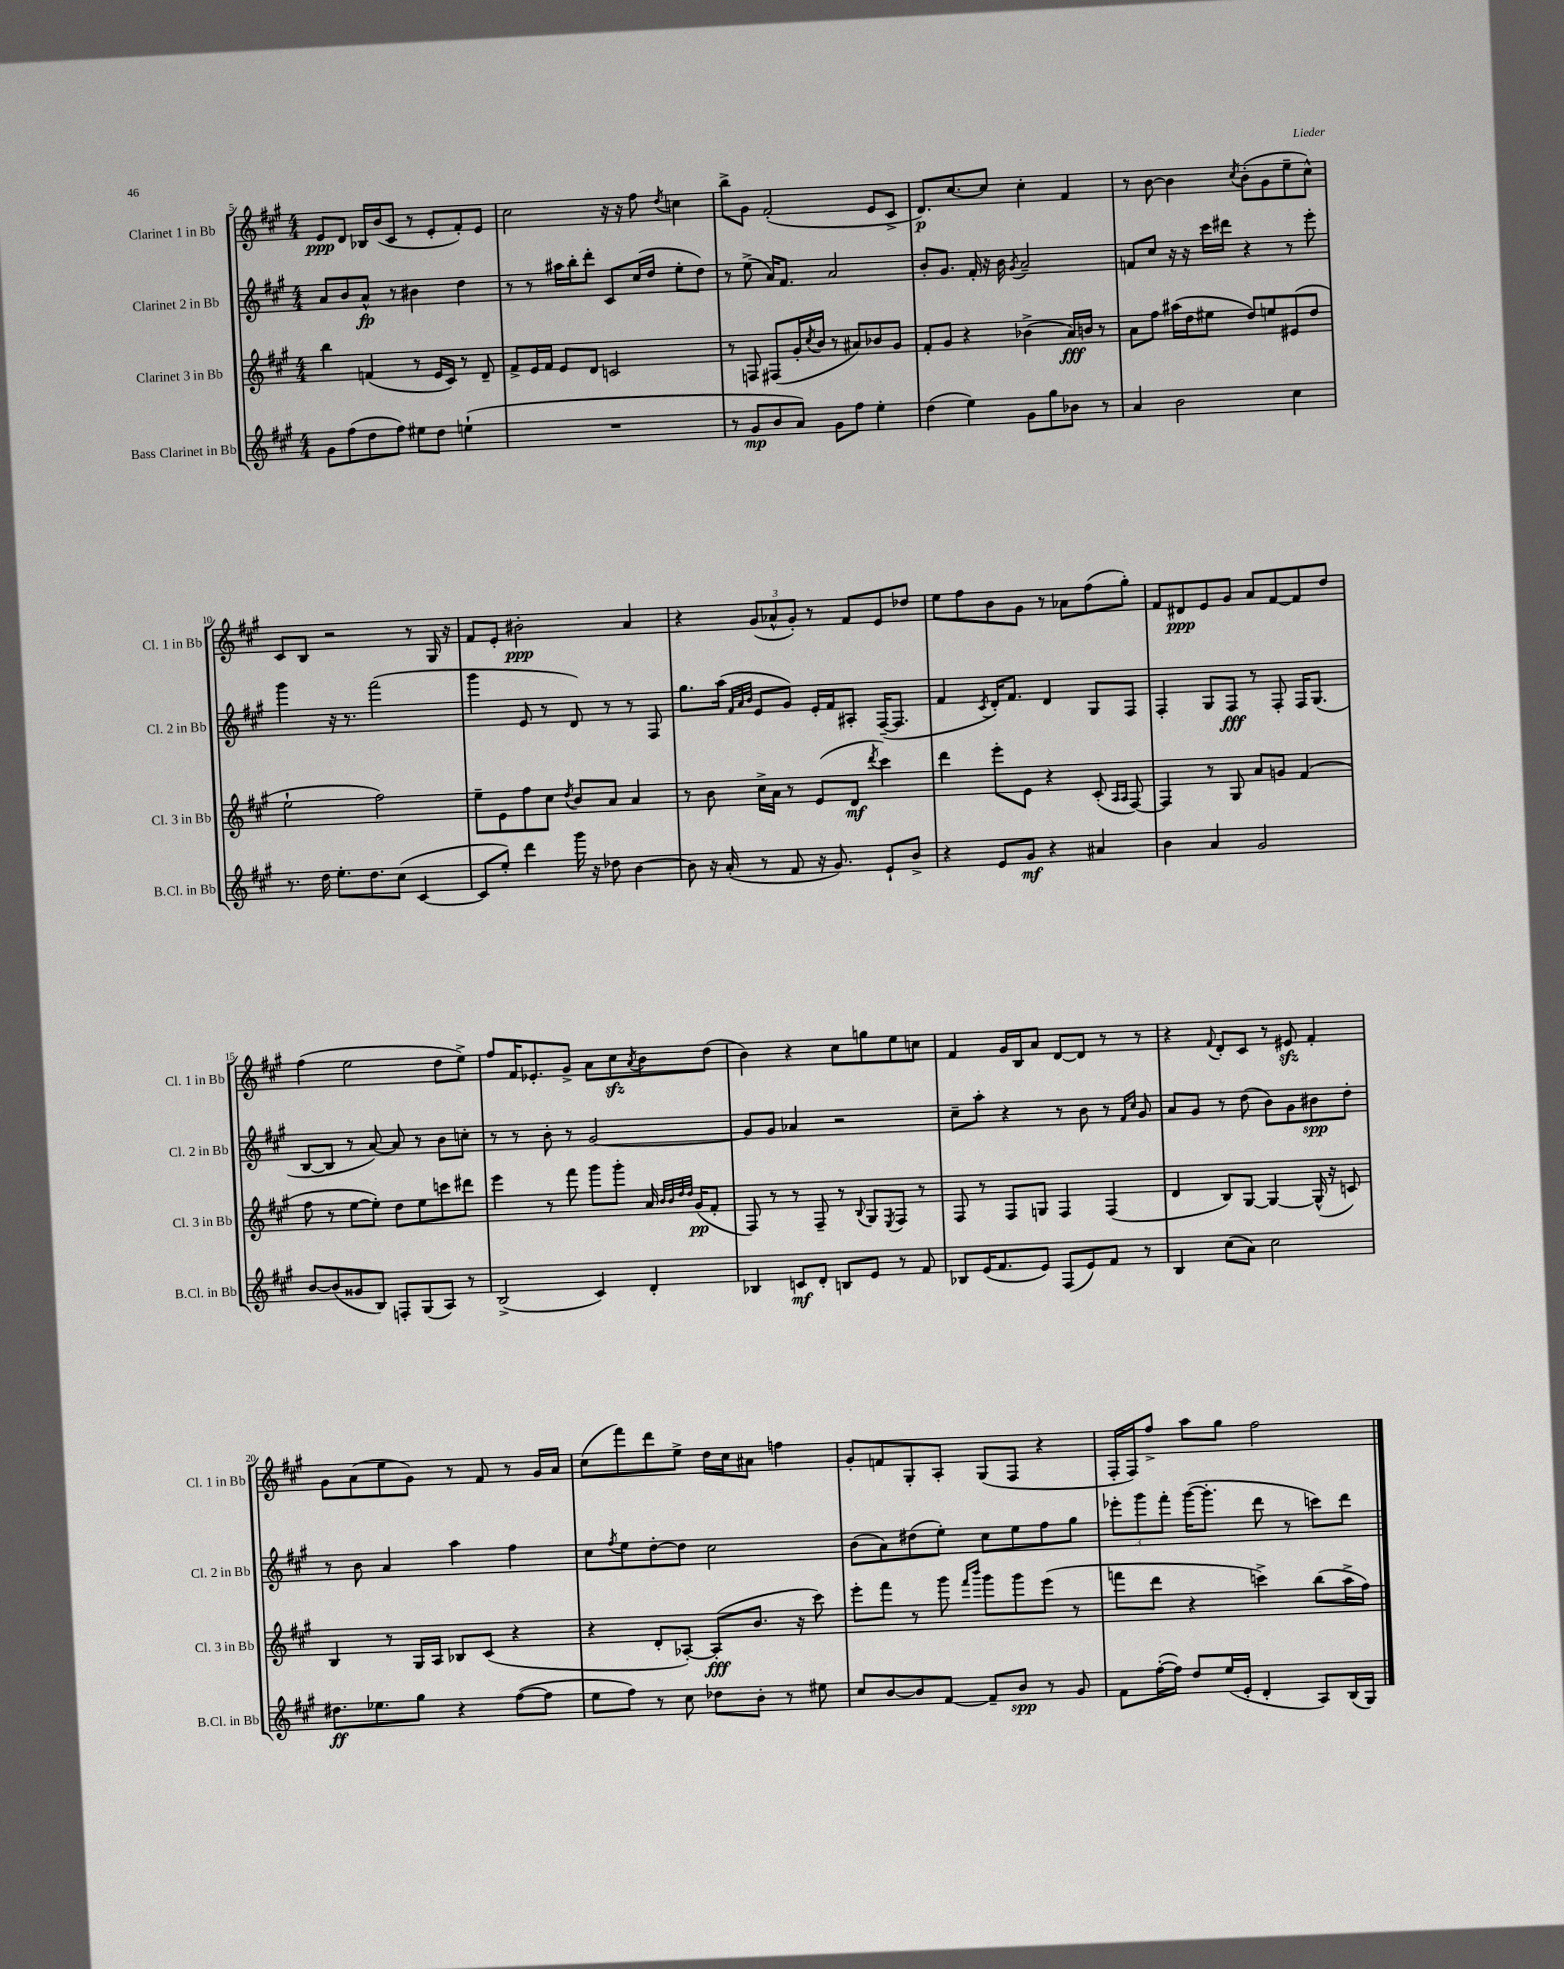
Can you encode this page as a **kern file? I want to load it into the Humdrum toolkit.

**kern	**kern	**kern	**kern
*staff4	*staff3	*staff2	*staff1
*clefG2	*clefG2	*clefG2	*clefG2
*k[f#c#g#]	*k[f#c#g#]	*k[f#c#g#]	*k[f#c#g#]
*M4/4	*M4/4	*M4/4	*M4/4
8g#\L	4bb\	8a/L	8e/L
(8ff#\	.	8b/	8d/J
8dd\	(4f/	8a^^/J	16B-/LL
.	.	.	(16b/J
8ff#\J)	.	8r	8c#/J
8ee#\L	8r	4b#\	8r
8dd\J	16e/LL	.	8e'/L
.	16c#/JJ)	.	.
(4ee`\	8r	4dd\	8f#'/)
.	8d~/	.	8e/J
=	=	=	=
1r	8f#^/L	8r	2cc#\
.	16e/L	8r	.
.	16f#/JJ	.	.
.	8e/L	16aa#\LL	.
.	.	16bb'\J	.
.	8d/J	8ddd'\J	.
.	2c/	8c#/L	16r
.	.	.	16r
.	.	(16cc#/L	8ff#\
.	.	16dd/JJ	.
.	.	.	8qdd/
.	.	8ee'\L	4cc\
.	.	8dd\J)	.
=	=	=	=
8r	8r	8r	8bb^\L
8g#/L	8F/	(8ee^\	8g#\J
8b/	(8F#/L	16a/LK)	(2f#'/
.	.	8.f#/J	.
8a/J)	16g#'/L	.	.
.	8qcc#/	.	.
.	16b/JJ	.	.
8g#\L	8r	2a/	.
8ff#\J	8a#/L)	.	.
4ee'\	8b-/	.	8e/L
.	8g#/J	.	8c#^/J
=	=	=	=
(4dd\	8f#'/L	8b'/L	8.d/L)
.	8g#/J	8.g#/J	.
.	.	.	[8.cc#/
4ee\)	4r	.	.
.	.	16f#'/	.
.	.	16r	8cc#/]J
.	.	16b\	.
.	.	8qg#/	.
8g#\L	(4b-^\	2a~/	4cc#'\
8gg#\	.	.	.
8b-\J	16a/LL)	.	4f#/
.	16b/JJ	.	.
8r	8r	.	.
=	=	=	=
4a/	8a\L	8f/L	8r
.	8ff#\J	8cc#/J	[8b\
2b\	(16aa#\LL	16r	4b\]
.	16dd\J	16r	.
.	8ee#\J	16ccc#\LL	.
.	.	16ddd#\JJ	.
.	.	.	8qcc#/
.	8dd/L)	4r	(8b'\L
.	8ee/	.	8g#\
4cc#\	(8e#/	8r	8ee~\
.	8dd/J	8eee'\	8cc#^^\J)
=	=	=	=
8.r	2ee`\	4ggg#\	8c#/L
.	.	.	8B/J
16dd\	.	.	.
8.ee'\L	.	16r	2r
.	.	8.r	.
8.dd\	.	.	.
.	2ff#\)	(2fff#\	.
(8cc#\J	.	.	.
[4c#/	.	.	8r
.	.	.	16G#/
.	.	.	16r
=	=	=	=
8c#/]L	8ee~\L	4ggg#\	8f#/L
8ee'/J)	8e\	.	8e'/J
4ddd\	8ff#\	8e/	2b#'\
.	8cc#\J	8r	.
.	8qdd/	.	.
16ggg#\	8b/L	8d/)	.
16r	.	.	.
8dd-\	8a/J	8r	.
[4b\	4a/	8r	4a/
.	.	8F#/	.
=	=	=	=
8b\]	8r	8.gg#\L	4r
16r	8b\	.	.
(16a'/	.	(16aa\Jk	.
.	.	32qqf#/LLL	.
.	.	32qqa/	.
.	.	32qqb/JJJ	.
8r	16cc#^\LL	8e/L	(12g#/L
.	16a\JJ	.	.
.	.	.	12a-^^/
8f#/	8r	8g#/J)	.
.	.	.	12g#'/J)
16r	(8e/L	16e'/LL	8r
8.g#/)	.	16f#/J	.
.	8d/J	8A#'/J	8f#/L
.	8qddd/	.	.
8e`/L	4ccc#\)	([16F#~/LK	8e/
.	.	8.F#/]J	.
8b^/J	.	.	8dd-/J
=	=	=	=
4r	4ddd\	4f#/	8ee\L
.	.	.	8ff#\
.	.	8qc#/	.
8e/L	8eee'\L	16d'/LK)	8b\
.	.	8.f#/J	.
8g#/J	8e\J	.	8g#\J
4r	4r	4d/	8r
.	.	.	8a-\L
4a#/	(8c#'/	8G#/L	(8ff#\
.	16qqA/LL	.	.
.	16qqA/JJ	.	.
.	[8F#/)	8F#/J	8gg#'\J)
=	=	=	=
4b\	4F#/]	4F#'/	8f#/L
.	.	.	8d#/
4a/	8r	8G#/L	8e/
.	8G#/	8F#/J	8g#/J
2g#/	8a/L	8r	8a/L
.	8g/J	8F#'/	[8f#/
.	(4f#/	16F#/LK	8f#/]
.	.	(8.G#/J	.
.	.	.	8dd/J
=	=	=	=
[8b/L	8ff#\	[8B/L	(4ff#\
(8b/]	8r	8B/]J	.
8g##/	[8ee\L	8r	2ee\
8B/J)	8ee'\]J)	[8a/)	.
8F'/L	8dd\L	8a/]	.
(8G#/	8ee\	8r	.
8A/J)	8ccc\	8b\L	8dd\L
8r	8ddd#\J	8cc'\J	8ee^\J)
=	=	=	=
(2B^/	4eee\	8r	8ff#/L
.	.	8r	16f#/K
.	.	.	8.e-'/
.	8r	8b'\	.
.	8fff#\	8r	8g#^/J
4c#/)	8ggg#\L	[2g#/	8a\L
.	8ggg#'\J	.	8cc#\
.	.	.	8qa/
4d'/	16a/	.	8b\
.	32qqb/LLL	.	.
.	32qqb/	.	.
.	32qqdd/	.	.
.	32qqdd/JJJ	.	.
.	(16g#/LK	.	.
.	8f#'/J	.	(8dd\J
=	=	=	=
4B-/	8F#/)	8g#/]L	4b\)
.	8r	8g#/J	.
8c/L	8r	4a-/	4r
8d'/J	8F#~/	.	.
8B/L	8r	2r	8cc#\L
.	8qqB/	.	.
8e/J	8G#/L	.	8gg\
.	8qE/	.	.
8r	8F#/J	.	8ee\
8f#/	8r	.	8cc\J
=	=	=	=
8B-/L	8F#/	8cc#~\L	4f#/
(16e/K	8r	8aa'\J	.
8.f#/	.	.	.
.	8F#/L	4r	16g#/LL
.	.	.	16B/J
8e/J)	8G/J	.	8a/J
(8F#/L	4F#/	8r	[8d/L
8e/)	.	8b\	8d/]J
8f#/J	(4F#/	8r	8r
.	.	16qqf#/LL	.
.	.	16qqcc#/JJ	.
8r	.	8g#/	8r
=	=	=	=
4B/	4d/	8a/L	4r
.	.	8g#/J	.
.	.	.	8qqf#/
(8cc#\L	8B/L)	8r	8d'/L
8a\J)	[8G#/J	(8dd\	8c#/J
2cc#\	4G#/_	8b\L)	8r
.	.	8g#\	8e#/
.	(16G#^^/]	8b#\	4f#'/
.	16r	.	.
.	8c/)	8dd'\J	.
=	=	=	=
8.dd#\L	4B/	8r	8g#\L
.	.	8b\	(8a\
8.ee-\	.	.	.
.	8r	4a/	8ee\
8gg#\J	16G#/LL	.	8g#\J)
.	16A/JJ	.	.
4r	8B-/L	4aa\	8r
.	(8c#/J	.	8f#/
([8ff#\L	4r	4ff#\	8r
8ff#\]J	.	.	16g#/LL
.	.	.	16a/JJ
=	=	=	=
8ee\L	4r	8cc#\L	(8cc#\L
.	.	8qff#/	.
8ff#\J)	.	8ee\	8fff#\)
8r	8d'/L	[8dd'\	8ddd\
8cc#\	[8A-'/J)	8dd\]J	8ee^\J
8dd-\L	(8A-'/]L	2cc#\	16dd\LL
.	.	.	16cc#\J
8b'\J	8.b/J	.	8a#\J
8r	.	.	4ff\
.	16r	.	.
8ee#\	8ccc#\)	.	.
=	=	=	=
8cc#/L	8eee'\L	(8b\L	8g#'/L
[8b/	8fff#\J	8a\)	8f/
8b/]	8r	(8dd#\	8G#'/
[8f#/J	8ggg#\	8ee'\J)	8A'/J
.	16qqfff#/LL	.	.
.	16qqbbb/JJ	.	.
8f#~/]L	8ggg#\L	8cc#\L	(8G#/L
8b/J	8ggg#\	8ee\	8F#/J
8r	(8eee\J	8ff#\	4r
8g#/	8r	8gg#\J	.
=	=	=	=
8f#\L	8fff\L	12eee-'\L	16F#'/LL
.	.	.	16F#/J)
.	.	12ggg#\	.
([16ff#'\L	8ddd\J	.	8ff#^/J
.	.	12fff#'\J	.
16ff#\]JJ)	.	.	.
8dd/L	4r	([16ggg#\LK	8aa\L
.	.	8.ggg#'\]J	.
(16ee/L	.	.	8gg#\J
16e'/JJ	.	.	.
4d'/	4ccc^\)	8ddd\	2ff#\
.	.	8r	.
8A/L)	(8bb\L	8ccc\L)	.
(16B/L	16aa^\L	8ddd\J	.
16G#/JJ)	16ff#\JJ)	.	.
==	==	==	==
*-	*-	*-	*-
